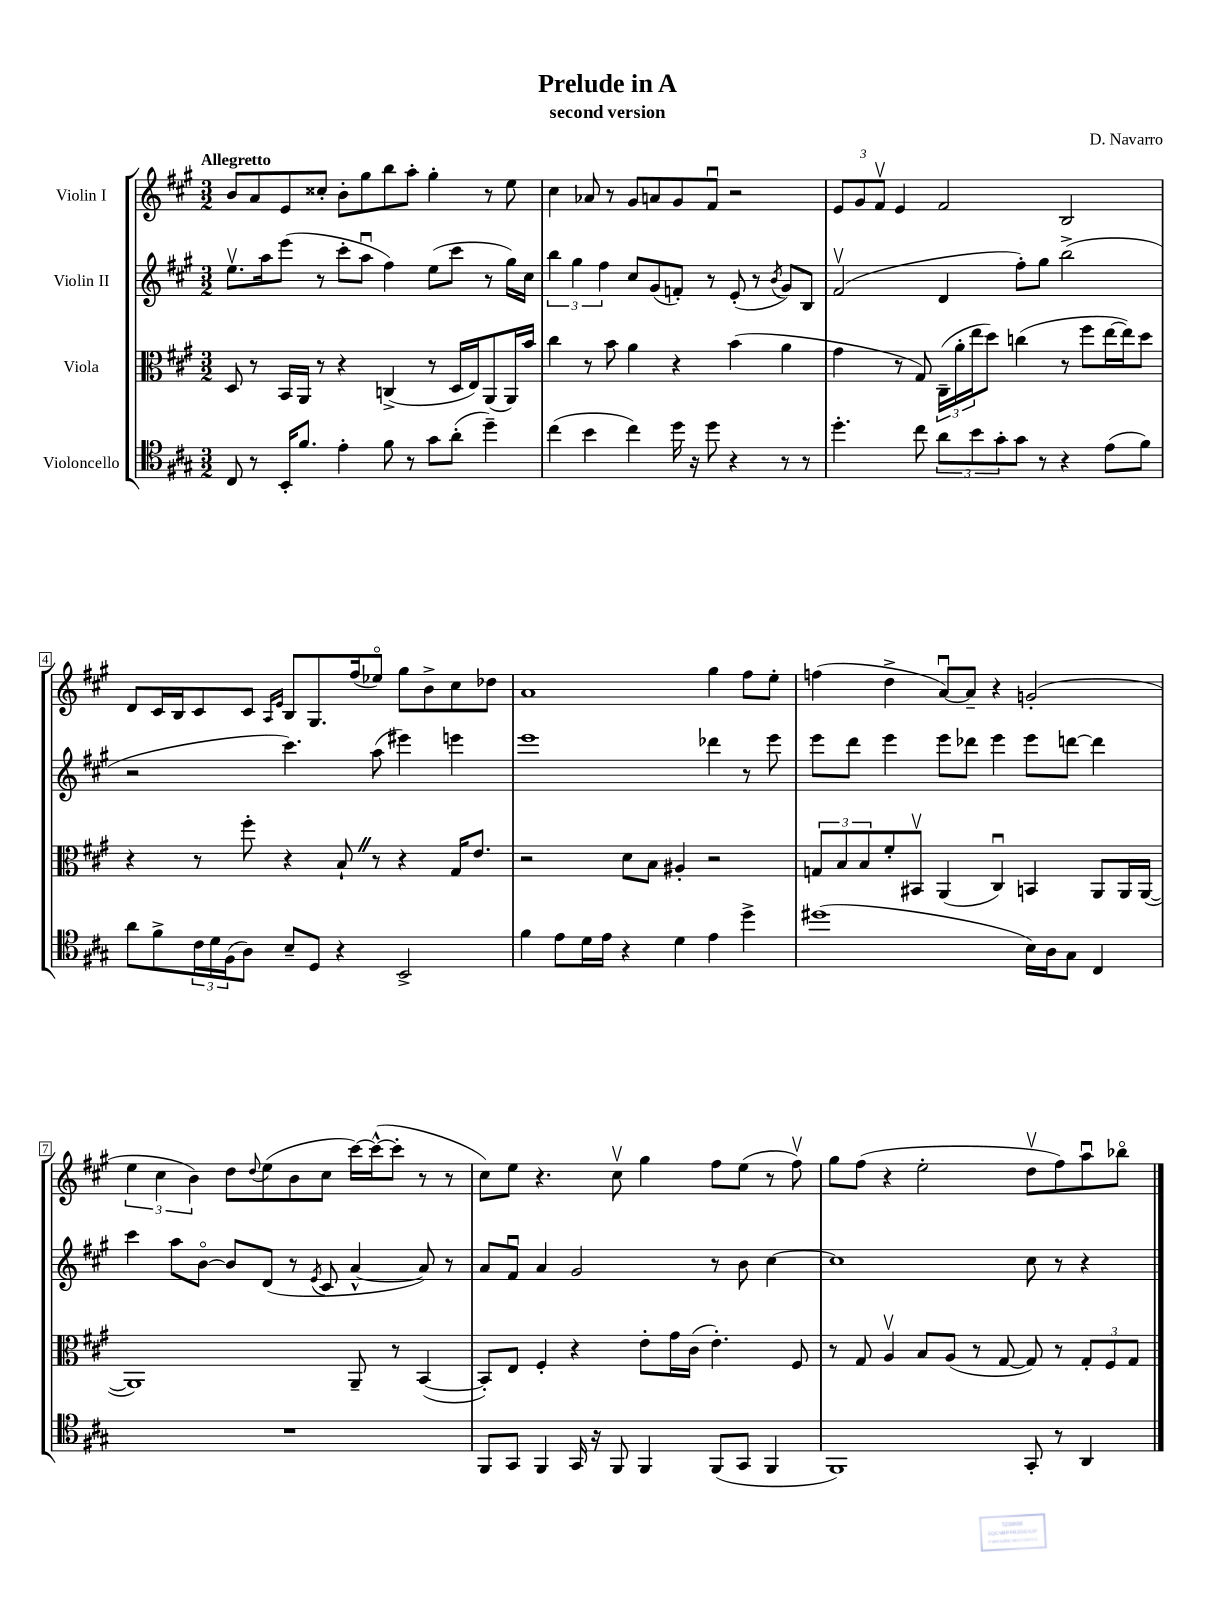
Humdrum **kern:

**kern	**kern	**kern	**kern
*staff4	*staff3	*staff2	*staff1
*clefC4	*clefC3	*clefG2	*clefG2
*k[f#c#g#]	*k[f#c#g#]	*k[f#c#g#]	*k[f#c#g#]
*M3/2	*M3/2	*M3/2	*M3/2
8C#	8D	8.eev	8b
8r	8r	.	8a
.	.	16aa	.
16BB'	16BB	(8eee	8e
8.f#	16AA	.	.
.	8r	8r	8cc##'
4e'	4r	8ccc#'	8b'
.	.	8aau	8gg#
8f#	(4C^	4ff#)	8bb
8r	.	.	8aa'
8g#	8r	(8ee	4gg#'
(8a'	16D	8ccc#	.
.	16E)	.	.
4dd~)	(8AA	8r	8r
.	16AA)	16gg#)	8ee
.	16b	16cc#	.
=	=	=	=
(4cc#	4cc#	6bb	4cc#
.	.	6gg#	.
4b	8r	.	8a-
.	.	6ff#	.
.	8b	.	8r
4cc#)	4a	8cc#	8g#
.	.	(8g#	8a
16dd	4r	8f')	8g#
16r	.	.	.
8dd	.	8r	8f#u
4r	(4b	(8e'	2r
.	.	8r	.
.	.	8qb	.
8r	4a	8g#)	.
8r	.	8B	.
=	=	=	=
4.dd'	4g#	(2f#v	12e
.	.	.	12g#
.	.	.	12f#v
.	8r	.	4e
8cc#	8G#)	.	.
12a	(24C#~	4d	2f#
.	24a'	.	.
12b	24ee	.	.
.	8dd)	.	.
12g#'	.	.	.
8g#	(4cc	8ff#')	.
8r	.	8gg#	.
4r	8r	(2bb^	2B
.	8ff#	.	.
(8e	[16ee	.	.
.	16ee])	.	.
8f#)	8dd	.	.
=	=	=	=
8a	4r	2r	8d
8f#^	.	.	16c#
.	.	.	16B
24c#	8r	.	8c#
24d	.	.	.
(24F#	.	.	.
8A)	8ff#'	.	8c#
.	.	.	16qqA
.	.	.	16qqe
8B~	4r	4.ccc#)	8B
8D	.	.	8.G#
4r	8B`	.	.
.	.	.	(16ff#
.	8r	(8aa	8ee-o)
2BB^	4r	4eee#)	8gg#
.	.	.	8b^
.	16G#	4eee	8cc#
.	8.e	.	.
.	.	.	8dd-
=	=	=	=
4f#	2r	1eee	1a
8e	.	.	.
16d	.	.	.
16e	.	.	.
4r	8d	.	.
.	8B	.	.
4d	4A#'	.	.
4e	2r	4ddd-	4gg#
4dd^	.	8r	8ff#
.	.	8eee	8ee'
=	=	=	=
(1dd#	12G	8eee	(4ff
.	12B	.	.
.	.	8ddd	.
.	12B	.	.
.	8f#'	4eee	4dd^
.	8BB#v	.	.
.	(4AA	8eee	[8au)
.	.	8ddd-	8a~]
.	4C#u)	4eee	4r
16B)	4BB	8eee	(2g'
16A	.	.	.
8G#	.	[8ddd	.
4C#	8AA	4ddd]	.
.	16AA	.	.
.	([16AA	.	.
=	=	=	=
1.r	1AA])	4ccc#	6ee
.	.	.	6cc#
.	.	8aa	.
.	.	.	6b)
.	.	[8bo	.
.	.	8b]	8dd
.	.	.	8qqdd
.	.	(8d	(8ee
.	.	8r	8b
.	.	8qe	.
.	.	8c#	8cc#
.	8AA~	[4a^^	[16ccc#)
.	.	.	(16ccc#^^_
.	8r	.	8ccc#']
.	([4BB	8a])	8r
.	.	8r	8r
=	=	=	=
8FF#	8BB'])	8a	8cc#)
8GG#	8E	8f#u	8ee
4FF#	4F#'	4a	4.r
16GG#	4r	2g#	.
16r	.	.	.
8FF#	.	.	8cc#v
4FF#	8e'	.	4gg#
.	16g#	.	.
.	(16c#	.	.
(8FF#	4.e')	8r	8ff#
8GG#	.	8b	(8ee
4FF#	.	[4cc#	8r
.	8F#	.	8ff#v)
=	=	=	=
1FF#)	8r	1cc#]	8gg#
.	8G#	.	(8ff#
.	4Av	.	4r
.	8B	.	2ee'
.	(8A	.	.
.	8r	.	.
.	[8G#	.	.
8GG#'	8G#])	8cc#	8ddv
8r	8r	8r	8ff#)
4AA	12G#'	4r	8aau
.	12F#	.	.
.	.	.	8bb-o
.	12G#	.	.
==	==	==	==
*-	*-	*-	*-
